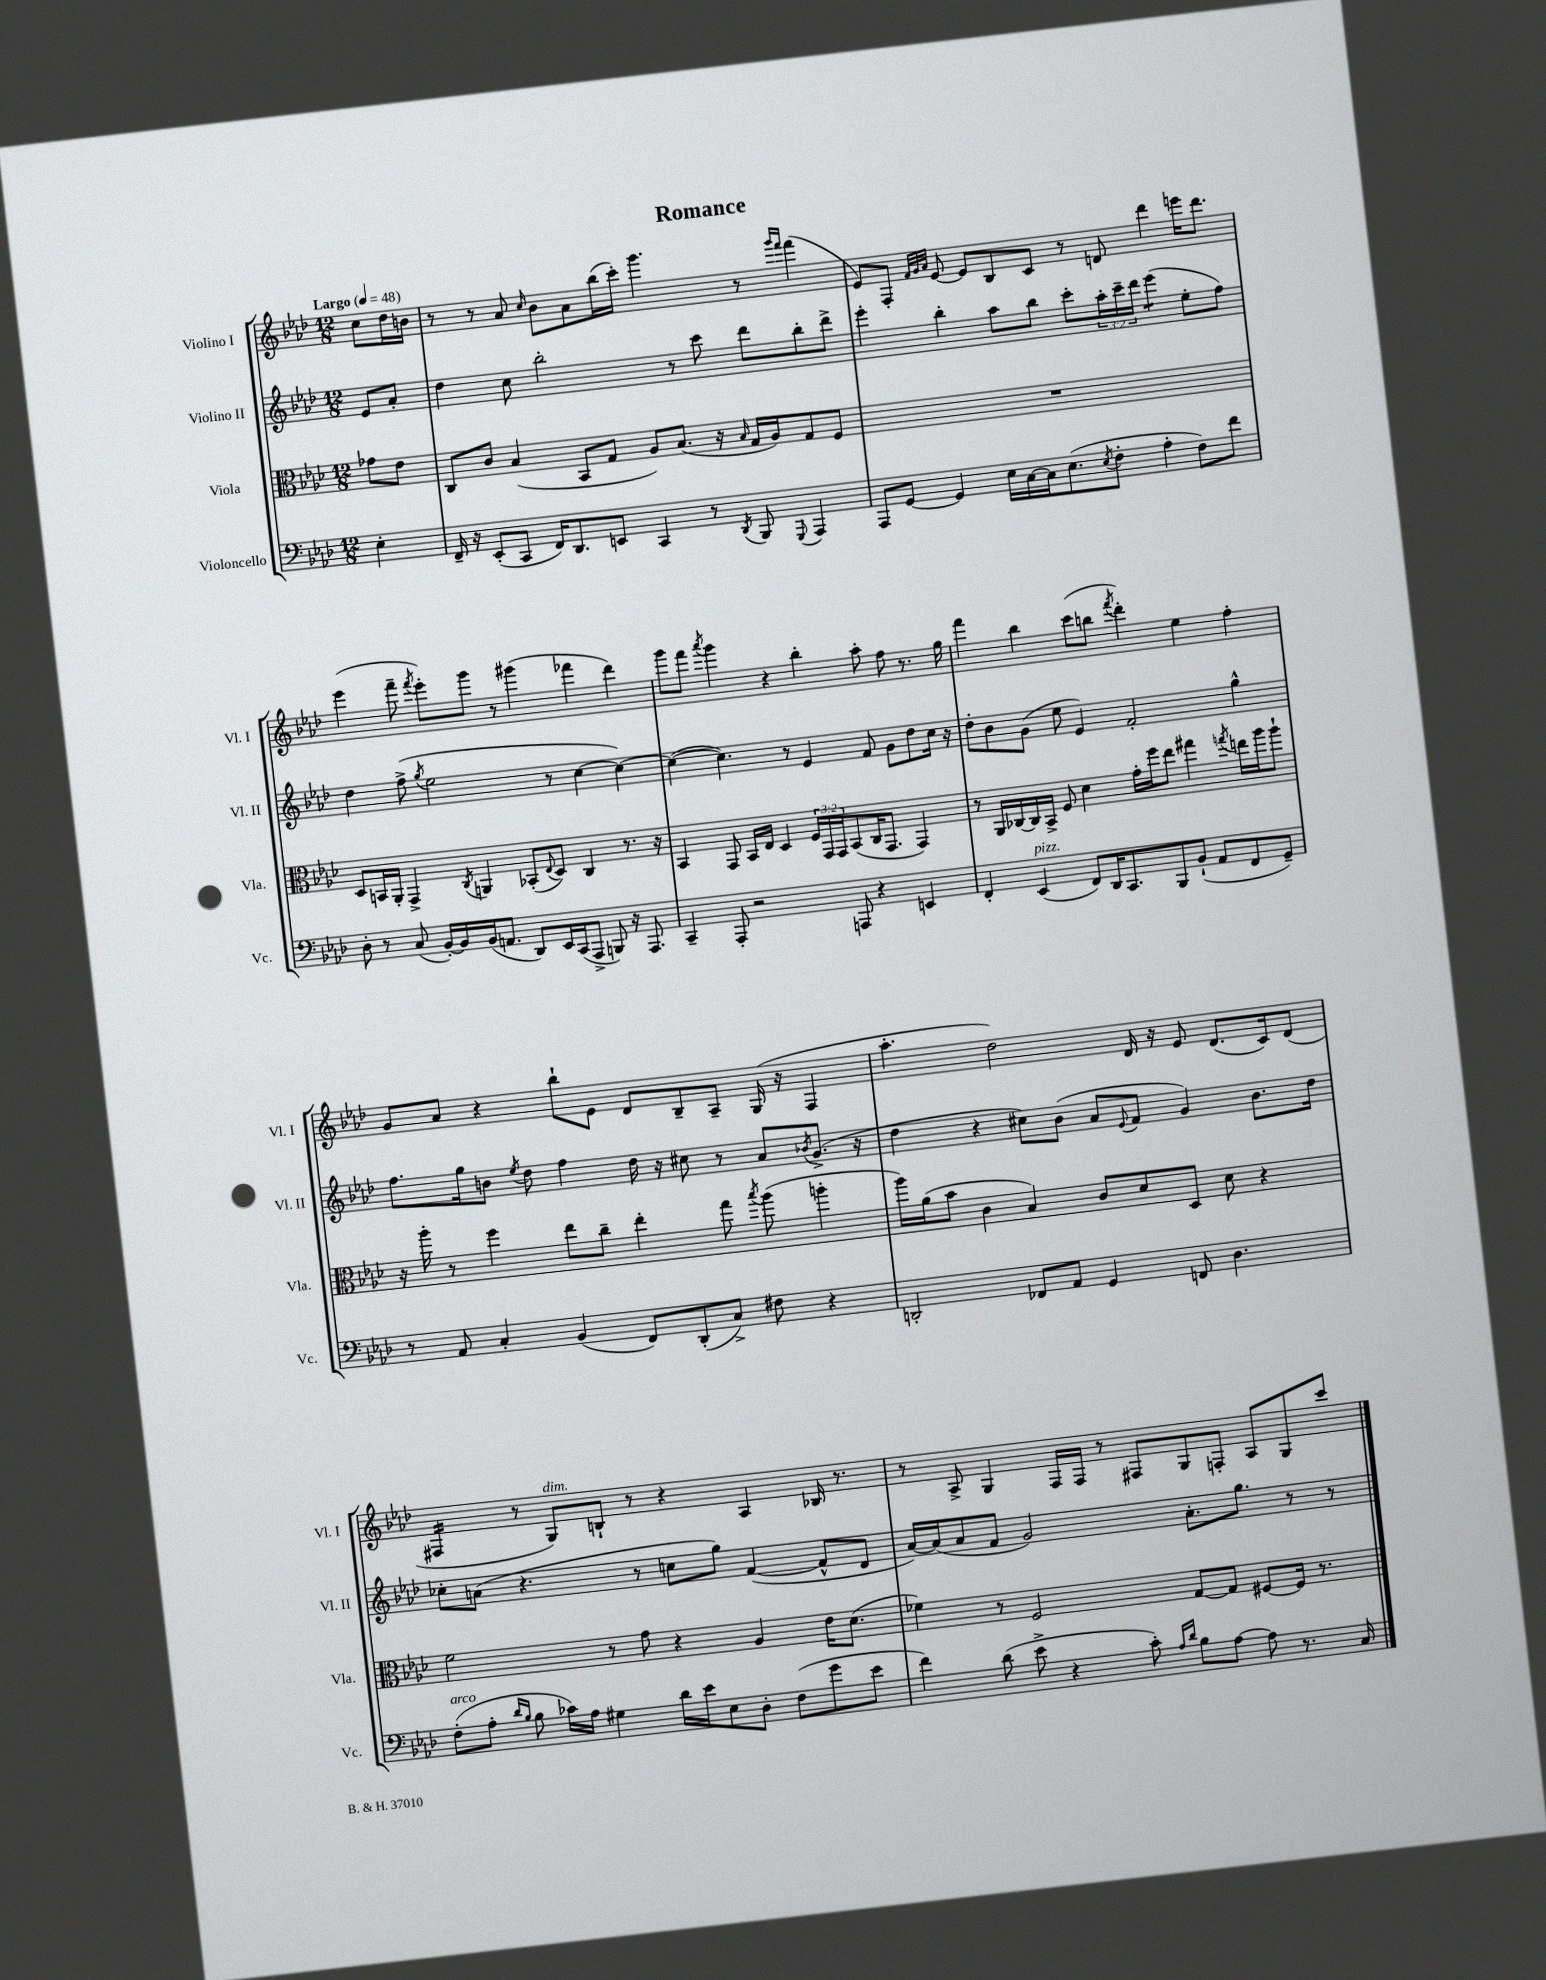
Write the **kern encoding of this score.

**kern	**kern	**kern	**kern
*staff4	*staff3	*staff2	*staff1
*clefF4	*clefC3	*clefG2	*clefG2
*k[b-e-a-d-]	*k[b-e-a-d-]	*k[b-e-a-d-]	*k[b-e-a-d-]
*M12/8	*M12/8	*M12/8	*M12/8
*MM48	*MM48	*MM48	*MM48
4E-'\	8g-\L	8e-/L	8cc\L
.	8e-\J	8a-'/J	16dd-\L
.	.	.	16b\JJ
=	=	=	=
16FF~/	8C/L	4dd-\	8r
16r	.	.	.
(8EE-'/L	8c/J	.	8r
8CC/J	(4B-/	8cc\	8a-/
.	.	.	16qqcc/
16FF/LK)	.	2bb-'\	8b-\L
8.DD-/	.	.	.
.	8BB-/L	.	8a-\
8EE/J	8G/J	.	(16bb-\L
.	.	.	16ccc'\JJ)
4CC/	8A-/L)	.	4.ggg\
.	(8.B-/J	8r	.
8r	.	8ccc\	.
.	16r	.	.
8qDD-/	16qqB-/	.	.
8BBB-/	16G/LL	8ddd-\L	8r
.	16A-/J)	.	.
.	.	.	16qqggg/LL
8qqGGG/	.	.	16qqfff/JJ
4AAA-/	8G/	8bb-'\	(4fff\
.	8F/J	8ddd-^\J	.
=	=	=	=
8AAA-/L	1.r	4eee-'\	8e-/L)
[8GG/J	.	.	8F'/J
.	.	.	32qqf/LLL
.	.	.	32qqg/
.	.	.	32qqa-/JJJ
4GG/]	.	4bb-'\	[8e-/
.	.	.	8e-/]L
16E-\LL	.	8aa-\L	8B-/
[16C\	.	.	.
16C\]J	.	8bb-\J	8c/J
(8.E-\	.	.	.
.	.	8ccc'\L	8r
8qE-/	.	.	.
8F'\J	.	24aa-'\L	8d/
.	.	24ccc~\	.
.	.	24ddd-\JJ	.
4A-'\	.	(4eee-\	4ddd-\
8F\L)	.	8ee-'\L	16eee\LK
.	.	.	8.ddd-\J
8f\J	.	8ff\J)	.
=	=	=	=
8D-'\	8D-/L	4dd-\	(4eee-\
8r	16BB/L	.	.
.	16AA-'/JJ	.	.
(8C/	4GG^/	(8ff^\	8fff~\
.	.	8qgg/	8qfff/
[16BB-'/LL)	.	2ee-\	8eee-'\L)
16BB-/]	.	.	.
.	8qC/	.	.
(16BB-/J	4AA/	.	8ggg\J
8.AA/J	.	.	.
.	.	.	8r
8DD-/L)	(8BB-'/L	.	(4ggg#\
.	8qqE-/	.	.
16EE-/L	8D-/J)	8r	.
(16CC/J	.	.	.
8AAA-^/J	4C/	[4cc\	4fff-\
8BBB/)	.	.	.
16r	8.r	4cc\_)	4ddd-\)
8.AAA-/	.	.	.
.	16r	.	.
=	=	=	=
4CC~/	4BB-/	(4cc\_	8ggg\L
.	.	.	8fff\J
.	.	.	8qaaa-/
8AAA-'/	8GG/	4.cc\])	4ggg\
2r	16BB-/LL	.	.
.	16E-/JJ	.	.
.	4D-/	.	4r
.	.	8r	.
.	24F/LL	4e-/	4bb-'\
.	24GG/	.	.
.	24GG/J	.	.
8AAA/	(8BB-/	.	.
4r	16C/K	8f/	8aa-'\
.	8.GG/J	.	.
.	.	8g\L	8ff\
4EE/	4GG/)	8dd-\	8.r
.	.	16cc\Jk	.
.	.	16r	16gg\
=	=	=	=
4FF'/	8r	8dd-'\L	4fff\
.	16AA-/LL	8b-\	.
.	[16C-/	.	.
(4EE-/	16C-/]	(8g\J	4bb-\
.	16BB-^/JJ	.	.
.	8F/	8ee-\	.
8FF/L)	4d-\	4e-/)	(8ccc\L
16DD-/K	.	.	8bb\J
8.CC/	.	.	.
.	.	.	8qfff/
.	16g'\LL	2f'/	4ddd-'\)
.	16ff\J	.	.
8BBB-/	8ee-\J	.	.
(8BB-`/J	4gg#\	.	4ee-\
8AA-/L	.	.	.
.	8qgg/	.	.
8FF/	16ee\LL	4gg^^\	4ff'\
.	16aa-\J	.	.
8GG~/J)	8aa-`\J	.	.
=	=	=	=
8r	16r	8.ff\L	8g/L
.	16aa-'\	.	.
8AA-/	8r	.	8a-/J
.	.	16gg\k	.
4C'/	4ff\	8b\J	4r
.	.	8qee-/	.
.	.	8dd-\	.
(4BB-/	8ee-\L	4ff\	8bb-`\L
.	8cc~\J	.	8e-\J
8FF/L)	4ee-'\	16dd-\	8d-/L
.	.	16r	.
(8DD-'/	.	8cc#\	8B-~/
8C^/J)	8gg\	8r	8A-~/J
.	8qbb-/	.	.
8F#\	(8aa-\	8a-/L	(16G/
.	.	.	16r
.	.	8qb-/	.
4r	4aa'\	(8.g^/J	4F/
.	.	16r	.
=	=	=	=
2DD'/	16aa-\LL)	4dd-\	4.aa-'\
.	(16a-\J	.	.
.	8b-\J	.	.
.	4c\	4r	.
.	.	.	2dd-\)
8FF-/L	4B-/)	8cc#\L)	.
8AA-/J	.	(8b-\J	.
4GG/	8c/L	8a-/L	.
.	.	8qqe-/	.
.	8d-/	8f/J	16d-/
.	.	.	16r
8FF/	8D-/J	4g/)	8e-/
4.D-\	8d-\	.	(8.d-/L
.	4r	8.b-\L	.
.	.	.	16c/k)
.	.	.	(8d-/J
.	.	16dd-\Jk	.
=	=	=	=
(8F'\L	2f\	8cc-'\L	4F#/
8A-'\J	.	(8a\J	.
16qqd-/LL	.	.	.
16qqB-/JJ	.	.	.
8B-\	.	4.r	8r
16c-\LL)	.	.	8G/L)
16A-\JJ	.	.	.
4G#\	8r	.	8B`/J
.	8g\	8r	8r
16d-\LL	4r	8cc\L	4r
16e-\J	.	.	.
8E-\	.	8gg\J)	.
8D-'\J	4A-/	([4f/	4A-/
(8F\L	.	.	.
8g\	16e-\LK	8f^^/]L	16B-/
.	(8.d-\J	.	8.r
8e-\J	.	8d-/J	.
=	=	=	=
4f\)	4f-\)	[16a-/LL)	8r
.	.	(16a-/]J	.
.	.	8a-/	8A-^/
(8d-\	8r	8f/J	4G/
8e-^\	2F/	2g/)	.
4r	.	.	16F/LL
.	.	.	16F/JJ
.	.	.	8r
8c'\)	.	.	8F#/L
16qqA-/LL	.	.	.
16qqd-/JJ	.	.	.
8B-\L	[8G/L	8.a-'\L	8G/
[8A-\J	8G/]J	.	8F'/J
.	.	8.gg\J	.
8A-\]	[8F#/L	.	8A-/L
8.r	16F#/]Jk	8r	8G/
.	8.r	.	.
.	.	8r	8ccc/J
16C/	.	.	.
==	==	==	==
*-	*-	*-	*-
